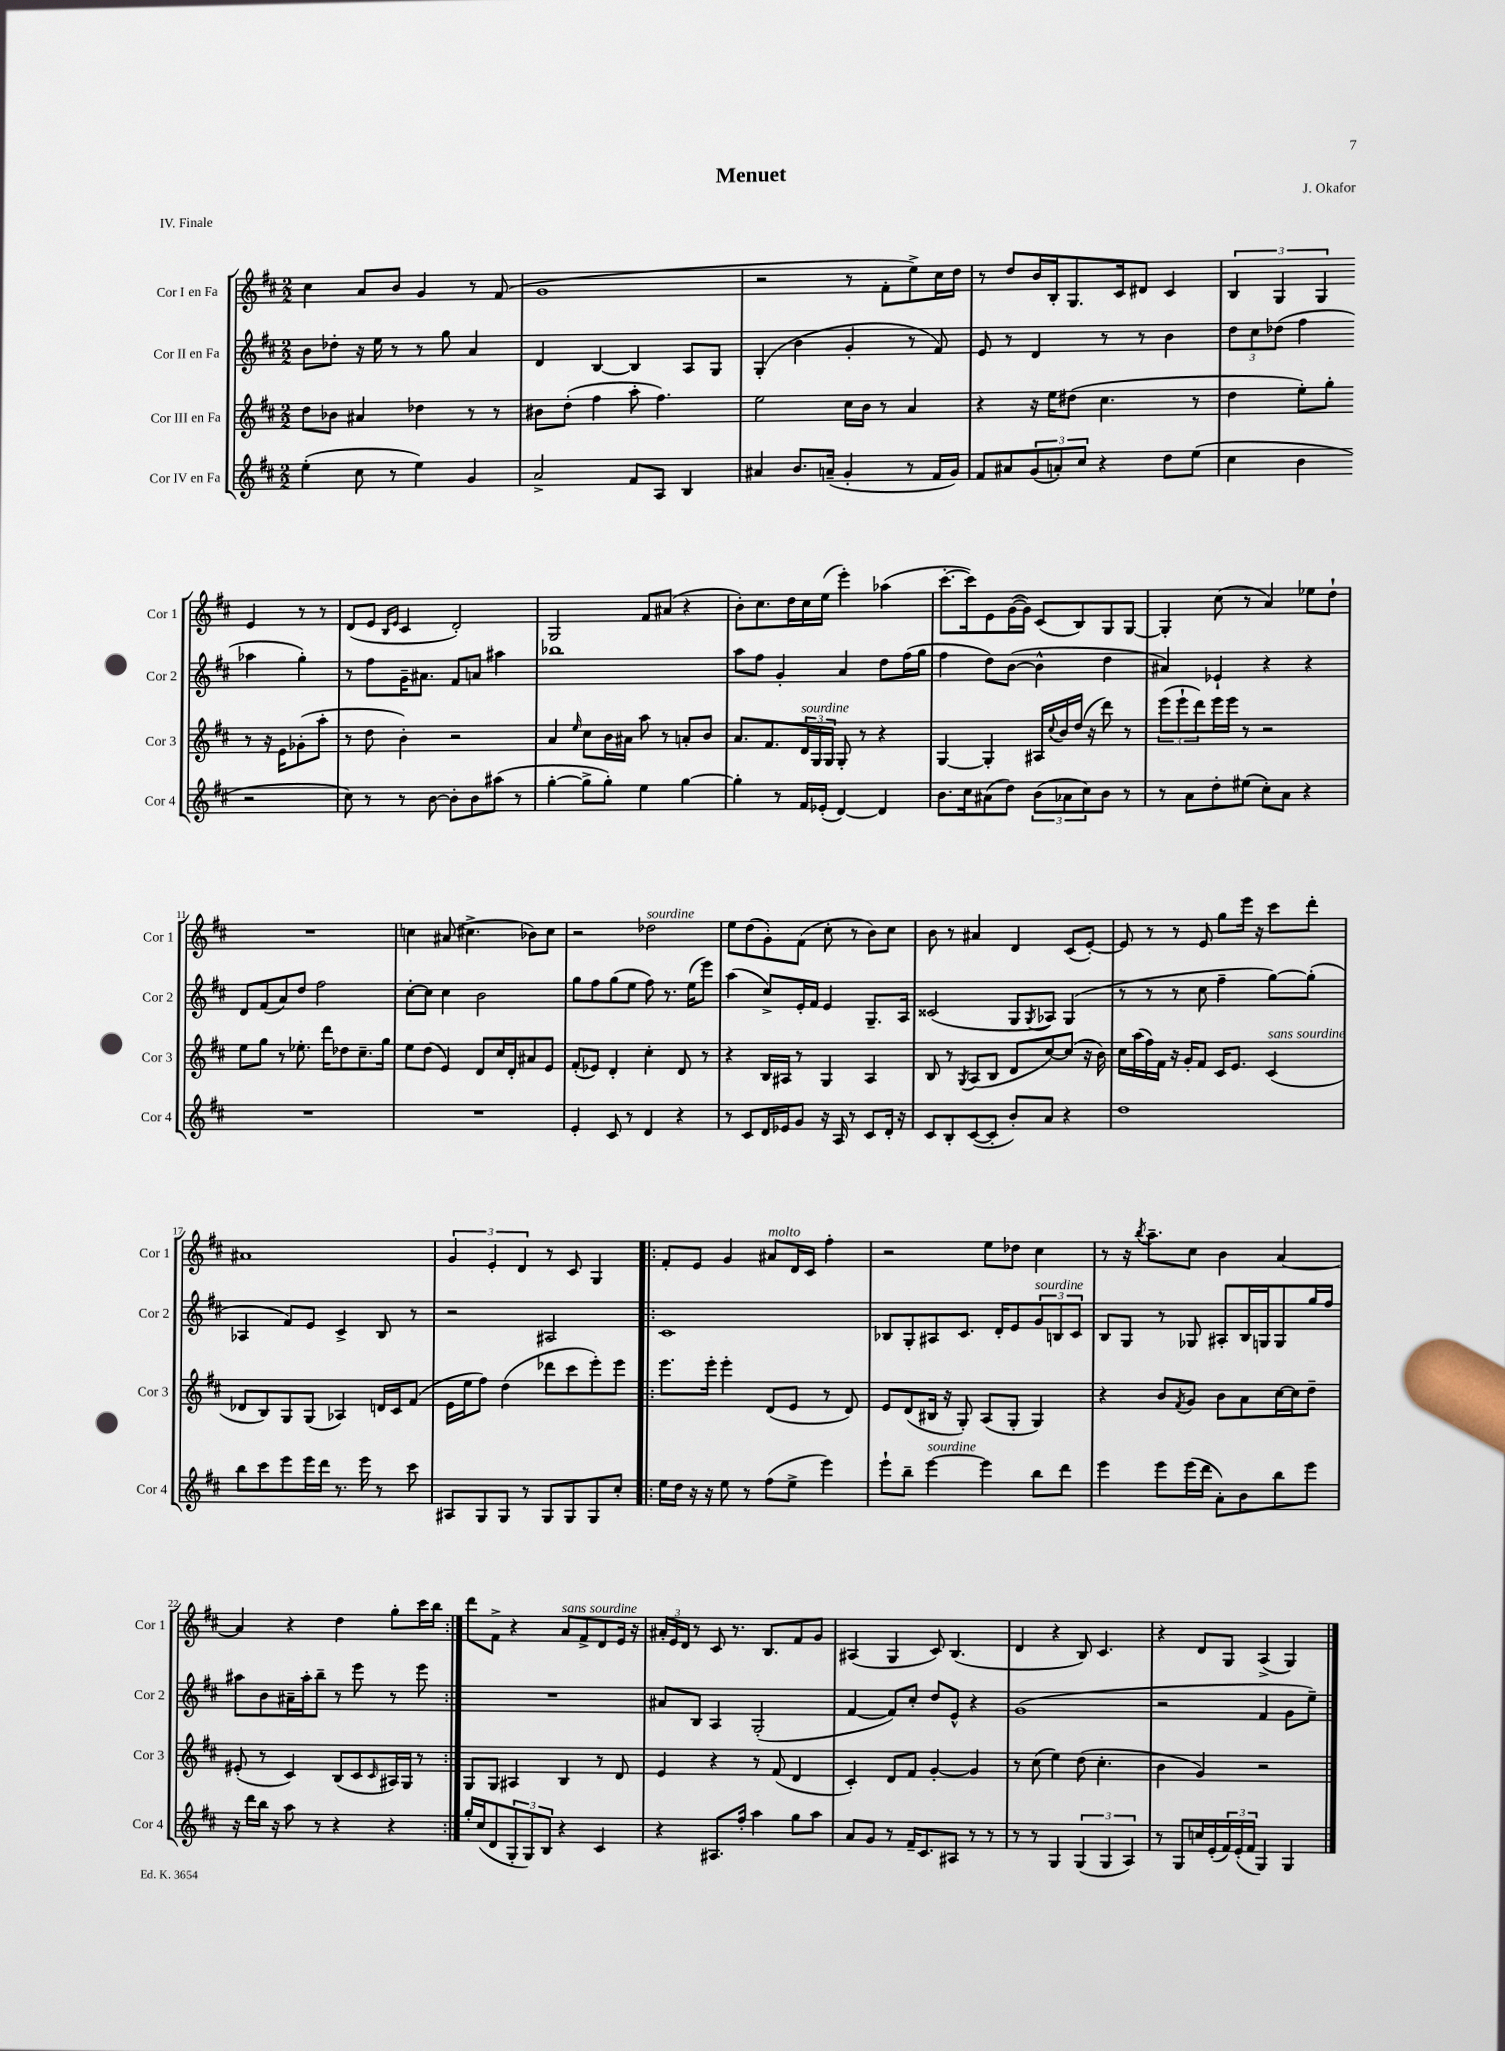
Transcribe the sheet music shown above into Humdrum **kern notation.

**kern	**kern	**kern	**kern
*staff4	*staff3	*staff2	*staff1
*clefG2	*clefG2	*clefG2	*clefG2
*k[f#c#]	*k[f#c#]	*k[f#c#]	*k[f#c#]
*M2/2	*M2/2	*M2/2	*M2/2
(4ee'\	8dd\L	8b\L	4cc#\
.	8b-\J	8dd-'\J	.
8cc#\	4a#/	16r	8a/L
.	.	16ee\	.
8r	.	8r	8b/J
4ee\)	4dd-\	8r	4g/
.	.	8gg\	.
4g/	8r	4a/	8r
.	8r	.	(8f#/
=	=	=	=
2a^/	8b#\L	4d/	1g
.	(8dd'\J	.	.
.	4ff#\	[4B/	.
8f#/L	8aa'\	4B/]	.
8A/J	4.ff#\)	.	.
4B/	.	8A/L	.
.	.	8G/J	.
=	=	=	=
4a#/	2ee\	(4G'/	2r
8.b/L	.	4b\	.
(16a~/Jk	.	.	.
4g'/	16cc#\LL	4g'/	8r
.	16b\JJ	.	.
.	8r	.	8f#'\L
8r	4a/	8r	8ee^\)
16f#/LL	.	8f#/)	16cc#\L
16g/JJ)	.	.	16dd\JJ
=	=	=	=
8f#/L	4r	8e/	8r
8a#/	.	8r	8dd/L
(12g/	16r	4d/	16b/L
.	16ee\LK	.	16B'/J
12a'/)	.	.	.
.	(8dd#\J	.	8.G/
12cc#/J	.	.	.
4r	4.cc#\	8r	.
.	.	.	16c#/k
.	.	8r	8d#/J
8dd\L	.	4b\	4c#/
(8ee\J	8r	.	.
=	=	=	=
4cc#\	4dd\	12dd\L	6B/
.	.	12cc#\	.
.	.	(12dd-\J	6G/
4b\	8ee'\L)	4ff#\	.
.	.	.	6G/
.	8gg'\J	.	.
2r	8r	4aa-\	4e/
.	16r	.	.
.	16e\LK	.	.
.	(8g-'\	4gg'\)	8r
.	8aa'\J	.	8r
=	=	=	=
8cc#\)	8r	8r	(8d/L
8r	8dd\	8ff#\L	8e/J
.	.	.	16qqB/LL
.	.	.	16qqe/JJ
8r	4b'\)	16g~\K	4c#/
.	.	8.a#\J	.
[8b\	.	.	.
8b'\]L	2r	8f#/L	2d'/)
8b\	.	8a/J	.
(8aa#\J	.	4aa#\	.
8r	.	.	.
=	=	=	=
[4gg'\	4a/	1bb-	2G/
.	16qqee/	.	.
8gg^\]L	8cc#\L	.	.
8gg'\J)	16b\L	.	.
.	16a#\JJ	.	.
4ee\	8aa\	.	8f#/L
.	8r	.	(8a#/J
[4gg\	8a'/L	.	4r
.	8b/J	.	.
=	=	=	=
4gg'\]	8.a/L	8aa\L	8b'\L)
.	.	8ff#\J	8.cc#\
.	8.f#/	.	.
8r	.	4g'/	.
.	.	.	16dd\L
16f#/LL	24d/L	.	16cc#\
.	24G/	.	.
(16e-'/JJ	.	.	(16ee\JJ
.	24G/JJ	.	.
[4d/)	8G'/	4a/	4eee'\)
.	8r	.	.
4d/]	4r	8dd\L	(4aa-\
.	.	(16ff#\L	.
.	.	16gg\JJ	.
=	=	=	=
8.b\L	[4G/	4ff#\	[8.ccc#'\L
16cc#\k	.	.	16ccc#\]k)
(8a#\	4G'/]	8dd\L)	8e\
8dd\J)	.	([8b\J	([16g\L
.	.	.	16g\]JJ)
(12b\L	16A#/LL	4b^^\]	(8c#/L
.	8qqcc#/	.	.
.	16b/	.	.
12a-\	.	.	.
.	(16dd/JJ	.	8B/)
12cc#\)	.	.	.
.	16r	.	.
8b\J	8ddd\)	4dd\	8G/
8r	8r	.	[8G/J
=	=	=	=
8r	(12eee\L	4a#/)	4G'/]
.	12eee`\	.	.
8a\L	.	.	.
.	12ddd\)	.	.
8dd'\	16eee\L	4e-`/	(8cc#\
.	16eee\JJ	.	.
(8ee#\J	8r	.	8r
8cc#'\L)	2r	4r	4a/)
8a\J	.	.	.
4r	.	4r	8ee-\L
.	.	.	8dd`\J
=	=	=	=
1r	8ee\L	8d/L	1r
.	8gg\J	(8f#/	.
.	8r	8a/)	.
.	8.ee-'\	8dd/J	.
.	.	2ff#\	.
.	16ddd\LK	.	.
.	8dd-\	.	.
.	8.cc#~\	.	.
.	16gg\Jk	.	.
=	=	=	=
1r	8ee\L	[8cc#'\L	4cc\
.	(8dd\J	8cc#\]J	.
.	4e/)	4cc#\	(8a#/
.	.	.	4.cc#^\
.	8d/L	2b\	.
.	16cc#/L	.	.
.	16d'/J	.	.
.	8a#/	.	8b-\L)
.	8e/J	.	8cc#\J
=	=	=	=
4e'/	(8f#'/L	8gg\L	2r
.	8e-/J)	8ff#\	.
8c#/	4d'/	(8gg\	.
8r	.	8ee\J	.
4d/	4cc#'\	8ff#\)	2dd-\
.	.	8.r	.
4r	8d/	.	.
.	.	(16ee\LK	.
.	8r	8eee\J)	.
=	=	=	=
8r	4r	(4aa\	8ee\L
8c#/L	.	.	(8dd\
16d/L	16B/LL	8cc#^/L)	8g'\)
16e-/J	16A#/JJ	.	.
8g/J	8r	16e'/L	(8f#\J
.	.	16f#/JJ	.
16r	4G/	4e/	8cc#'\
16A/	.	.	.
8r	.	.	8r
8c#/L	4A#/	8.G~/L	8b\L)
16d'/Jk	.	.	8cc#\J
16r	.	16A/Jk	.
=	=	=	=
8c#/L	8B/	(2c##/	8b\
8B'/	8r	.	8r
.	8qG/	.	.
([8c#/	(8A/L	.	4a#/
8c#'/]J	8B/J	.	.
8b'/L)	8d/L	8G/L	4d/
.	.	8qG/	.
8a/J	[8cc#/)	8A-/J)	.
4r	(8cc#/]J	(4G/	(8c#/L
.	16r	.	[8e'/J)
.	16b\)	.	.
=	=	=	=
1dd	16cc#\LL	8r	8e/]
.	(16aa\	.	.
.	16ff#\)	8r	8r
.	16f#\JJ	.	.
.	16r	8r	8r
.	16g'/LK	.	.
.	8f#/J	8cc#\	8e/
.	16c#/LK	4ff#~\	8gg\L
.	8.e/J	.	.
.	.	.	16eee\Jk
.	.	.	16r
.	(4c#/	[8gg\L)	8ccc#\L
.	.	(8gg'\]J	8ddd'\J
=	=	=	=
8bb\L	8d-/L	4A-/	1a#
8ccc#\	8B/)	.	.
8eee\	8G/	8f#/L)	.
16eee\L	(8G/J	8e/J	.
16ddd\JJ	.	.	.
8.r	4A-/)	4c#^/	.
16eee\	.	.	.
8r	16d/LL	8B/	.
.	16c#/J	.	.
8ccc#\	(8f#/J	8r	.
=	=	=	=
8A#/L	16e\LL	2r	6g/
.	16ee\J	.	.
8G/	8ff#\J)	.	.
.	.	.	6e'/
8G/J	(4dd\	.	.
.	.	.	6d/
8r	.	.	.
8G/L	8ddd-\L	2A#/	8r
8G/	8ccc#\	.	8c#/
8G/	8eee'\)	.	4G/
8cc#'/J	8eee\J	.	.
=!|:	=!|:	=!|:	=!|:
16ee\LL	8.eee\L	1c#	8f#'/L
16dd\JJ	.	.	.
16r	.	.	8e/J
16r	16eee'\Jk	.	.
8ee\	4eee'\	.	4g/
8r	.	.	.
(8ff#\L	(8d/L	.	8a#/L
8ee^\J	8e/J	.	16d/L
.	.	.	16c#/JJ
4eee\)	8r	.	4ff#'\
.	8d/)	.	.
=	=	=	=
8eee`\L	8e/L	8B-/L	2r
8bb~\J	(8d/	8G'/	.
[4eee\	16B#/Jk	8A#/	.
.	16r	.	.
.	8G'/)	8.c#/J	.
4eee\]	(8A/L	.	8ee\L
.	.	16d'/LK	.
.	8G'/J	8e/	8dd-\J
8bb\L	4G/)	12g/	4cc#\
.	.	12B/	.
8ddd\J	.	.	.
.	.	12c#/J	.
=	=	=	=
4eee\	4r	8B/L	8r
.	.	8G/J	16r
.	.	.	8qbb/
.	.	.	8.aa~\L
8eee\L	8b/L	8r	.
.	8qf#/	.	.
(16eee\L	8g/J	8G-/	8cc#\J
16ddd\JJ	.	.	.
8a'\L)	8b\L	8A#'/L	4b\
8b\	8a\	16B/L	.
.	.	16G/J	.
8bb\	[16cc#\L	8G/	[4a/
.	16cc#\]J	.	.
8eee\J	8dd~\J	16gg/L	.
.	.	16ff#/JJ	.
=	=	=	=
16r	(8e#'/	8aa#\L	4a/]
16ddd\LL	.	.	.
16bb\JJ	8r	8b\	.
16r	.	.	.
8aa\	4c#/)	16a#~\L	4r
.	.	16aa#'\J	.
8r	.	8bb~\J	.
4r	(8B/L	8r	4dd\
.	8c#/	8eee\	.
.	16qqc#/	.	.
4r	16A#/L)	8r	8gg'\L
.	16G/JJ	.	.
.	8r	8eee\	16ccc#\L
.	.	.	16bb\JJ
=:|!	=:|!	=:|!	=:|!
16gg'/LL	8G/L	1r	8ddd\L
(16cc#/J	.	.	.
8d/	8G/J	.	8f#^\J
12G'/	4A#/	.	4r
12G/)	.	.	.
12B/J	.	.	.
4r	4B/	.	8a/L
.	.	.	8f#^/
4c#/	8r	.	8d/
.	8d/	.	16e/Jk
.	.	.	16r
=	=	=	=
4r	4e/	8a#/L	24a#'/LL
.	.	.	24e/
.	.	.	24d/JJ
.	.	8B/J	8r
8.A#/L	4r	4A/	8c#/
.	.	.	8.r
16ff#'/Jk	.	.	.
4aa\	8r	(2G'/	.
.	.	.	8.B/L
.	(8f#/	.	.
8gg\L	4d/	.	8f#/
8aa\J	.	.	8g/J
=	=	=	=
8a/L	4c#'/)	[4f#/	(4A#/
8g/J	.	.	.
8r	8d/L	8f#/]L)	4G/
16f#~/LK	8f#/J	8cc#'/J	.
8.c#/	.	.	.
.	[4g'/	8dd/L	8c#/)
8A#/J	.	8e^^/J	(4.B/
8r	4g/]	4r	.
8r	.	.	.
=	=	=	=
8r	8r	(1g	4d/
8r	(8cc#\	.	.
4G/	4ee\)	.	4r
(6G/	(8dd\	.	8B/)
.	4.cc#'\	.	4.c#/
6G/	.	.	.
6A/)	.	.	.
=	=	=	=
8r	4b\	2r	4r
8G/L	.	.	.
16cc/L	4g/)	.	8d/L
(16e'/	.	.	.
24f#/)	.	.	8G/J
(24e'/	.	.	.
24f#/JJ	.	.	.
4G/)	2r	4f#/	(4A^/
4G/	.	8g\L	4G/)
.	.	8ee~\J)	.
==	==	==	==
*-	*-	*-	*-
